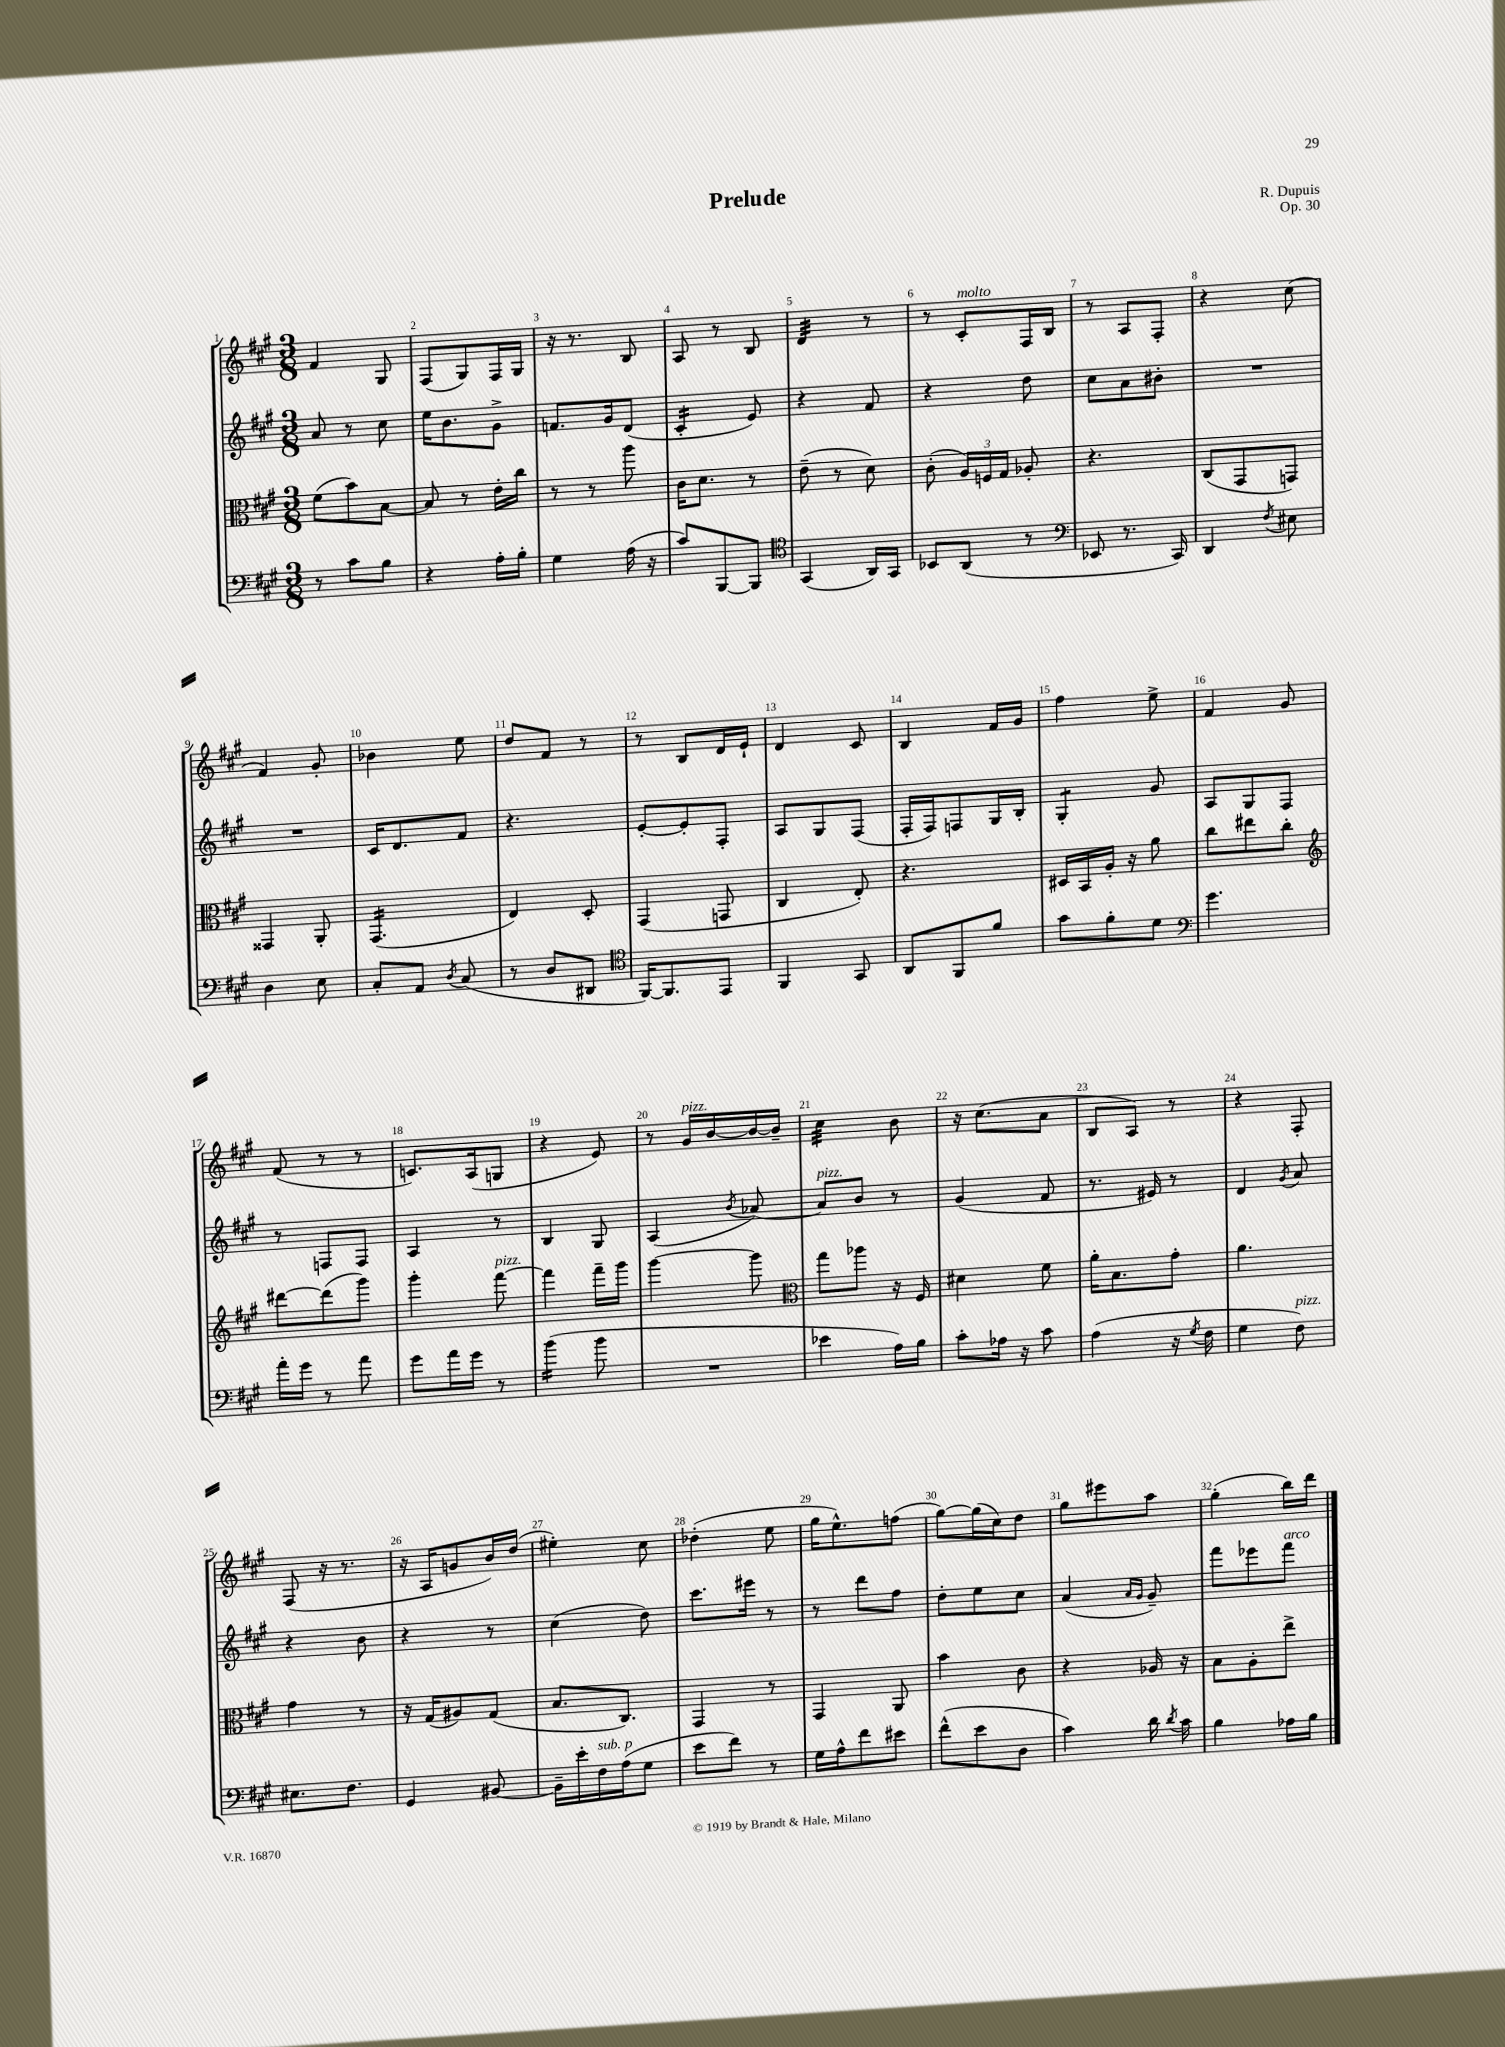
\header { title = "Prelude" composer = "R. Dupuis" opus = "Op. 30" }
<<
\new StaffGroup <<
\new Staff = "s0" {
    \clef treble \key a \major \numericTimeSignature \time 3/8
    \autoBeamOff fis'4 gis8 |
    fis8[( gis8) fis16 gis16] |
    r16 r8. b8 |
    a8 r8 b8 |
    d'4:32 r8 |
    r8 cis'8[-.^\markup { \italic "molto" } fis16 b16] |
    r8 a8[ fis8]-. |
    r4 cis''8( |
    fis'4) gis'8-. |
    bes'4 e''8 |
    d''8[ fis'8] r8 |
    r8 b8[ d'16 e'16]-! |
    d'4 cis'8 |
    b4 fis'16[ gis'16] |
    fis''4 e''8-> |
    fis'4 gis'8 |
    fis'8( r8 r8 |
    c'8.[) a16( g8] |
    r4 e'8) |
    r8 gis'16[^\markup { \italic "pizz." } b'16~ b'16~ b'16]-- |
    cis''4:32 b'8 |
    r16 cis''8.[( a'8] |
    b8[ a8]) r8 |
    r4 fis8-. |
    fis8( r16 r8. |
    r16 a16[ g'8 b'16) d''16]( |
    eis''4-.) cis''8 |
    des''4-.( e''8 |
    gis''16[ e''8.-^) f''8]( |
    gis''8[~) gis''16( cis''16) d''8] |
    gis''8[ eis'''8 a''8] |
    gis''4-.( b''16[) d'''16] \bar "|." |
}
\new Staff = "s1" {
    \clef treble \key a \major \numericTimeSignature \time 3/8
    \autoBeamOff a'8 r8 cis''8 |
    e''16[ b'8. gis'8]-> |
    f'8.[ gis'16 d'8]( |
    cis'4:16-. e'8) |
    r4 fis'8 |
    r4 d''8 |
    cis''8[ a'8 bis'8]-. |
    R4. |
    R4. |
    cis'16[ d'8. fis'8] |
    r4. |
    e'8[~-. e'8-. fis8]-. |
    a8[ gis8 fis8]( |
    fis16[-. fis16) f8 gis16 b16]-. |
    gis4:8-. gis'8 |
    a8[ gis8 fis8] |
    r8 f8[ f8] |
    a4 r8 |
    b4 gis8 |
    a4( \acciaccatura { b'8 } aes'8~) |
    aes'8[^\markup { \italic "pizz." } b'8] r8 |
    gis'4( fis'8 |
    r8. eis'16) r8 |
    d'4 \acciaccatura { gis'8 } a'8 |
    r4 b'8 |
    r4 r8 |
    cis''4( d''8) |
    cis'''8.[ eis'''16] r8 |
    r8 d'''8[ fis''8] |
    d''8[-. e''8 cis''8] |
    a'4( \grace { a'16[ gis'16] } gis'8--) |
    fis'''8[ ees'''8 fis'''8]^\markup { \italic "arco" } \bar "|." |
}
\new Staff = "s2" {
    \clef alto \key a \major \numericTimeSignature \time 3/8
    \autoBeamOff fis'8[( b'8) b8]~ |
    b8 r8 e'16[-. cis''16] |
    r8 r8 a''8 |
    cis'16[ d'8.] r8 |
    e'8--( r8 d'8) |
    cis'8-.( \tuplet 3/2 { a16[) f16 gis16] } aes8-. |
    r4. |
    cis8[( gis,8 g,8]) |
    gisis,4 a,8-. |
    gis,4.:16( |
    e4) d8-. |
    gis,4( g,8 |
    cis4 e8-.) |
    r4. |
    dis16[ b,16 a16]-. r16 a'8 |
    cis''8[ eis''8 cis''8]-. |
    \clef treble dis'''8[~ dis'''8( gis'''8]) |
    gis'''4-. fis'''8~^\markup { \italic "pizz." } |
    fis'''4 fis'''16[-- gis'''16] |
    gis'''4~ gis'''8 |
    \clef alto gis''8[ aes''8] r16 fis16 |
    dis'4 fis'8 |
    a'16[-. b8. gis'8]-. |
    a'4. |
    gis'4 r8 |
    r16 gis16[( ais8) gis8]( |
    b8.[ cis8.]) |
    gis,4 r8 |
    gis,4 a,8 |
    b'4 cis'8 |
    r4 aes16 r16 |
    b8[ a8-. e''8]-> \bar "|." |
}
\new Staff = "s3" {
    \clef bass \key a \major \numericTimeSignature \time 3/8
    \autoBeamOff r8 cis'8[ b8] |
    r4 a16[-. b16]-. |
    gis4 a16( r16 |
    cis'8[) b,,8~ b,,8] |
    \clef tenor gis,4( a,16[) gis,16] |
    bes,8[ a,8]( r8 |
    \clef bass ees,8 r8. cis,16) |
    d,4 \acciaccatura { fis8 } eis8 |
    d4 e8 |
    cis8[-. a,8] \acciaccatura { d8 } cis8( |
    r8 d8[ dis,8] |
    \clef tenor fis,16[~) fis,8. e,8] |
    fis,4 gis,8 |
    a,8[ fis,8 fis'8] |
    gis'8[ fis'8-. d'8] |
    \clef bass gis'4. |
    a'16[-. gis'16] r8 a'8 |
    gis'8[ a'16 gis'16] r8 |
    b'4:16( b'8 |
    R4. |
    ees'4 a16[) b16] |
    cis'8[-. aes16] r16 cis'8 |
    a4( r16 \acciaccatura { gis8 } fis16 |
    gis4 fis8^\markup { \italic "pizz." }) |
    eis8.[ fis8.] |
    gis,4 bis,8~ |
    bis,16[-- e'16-. fis16^\markup { \italic "sub. p" } a16( gis8] |
    e'8[ fis'8]) r8 |
    gis16[ a16-^ fis'8 eis'8] |
    fis'8[-^( e'8 d8] |
    cis'4) d'16 \acciaccatura { d'8 } cis'16 |
    b4 aes16[ b16] \bar "|." |
}
>>
>>
\layout { \context { \Score \override BarNumber.break-visibility = ##(#f #t #t) barNumberVisibility = #all-bar-numbers-visible } }
